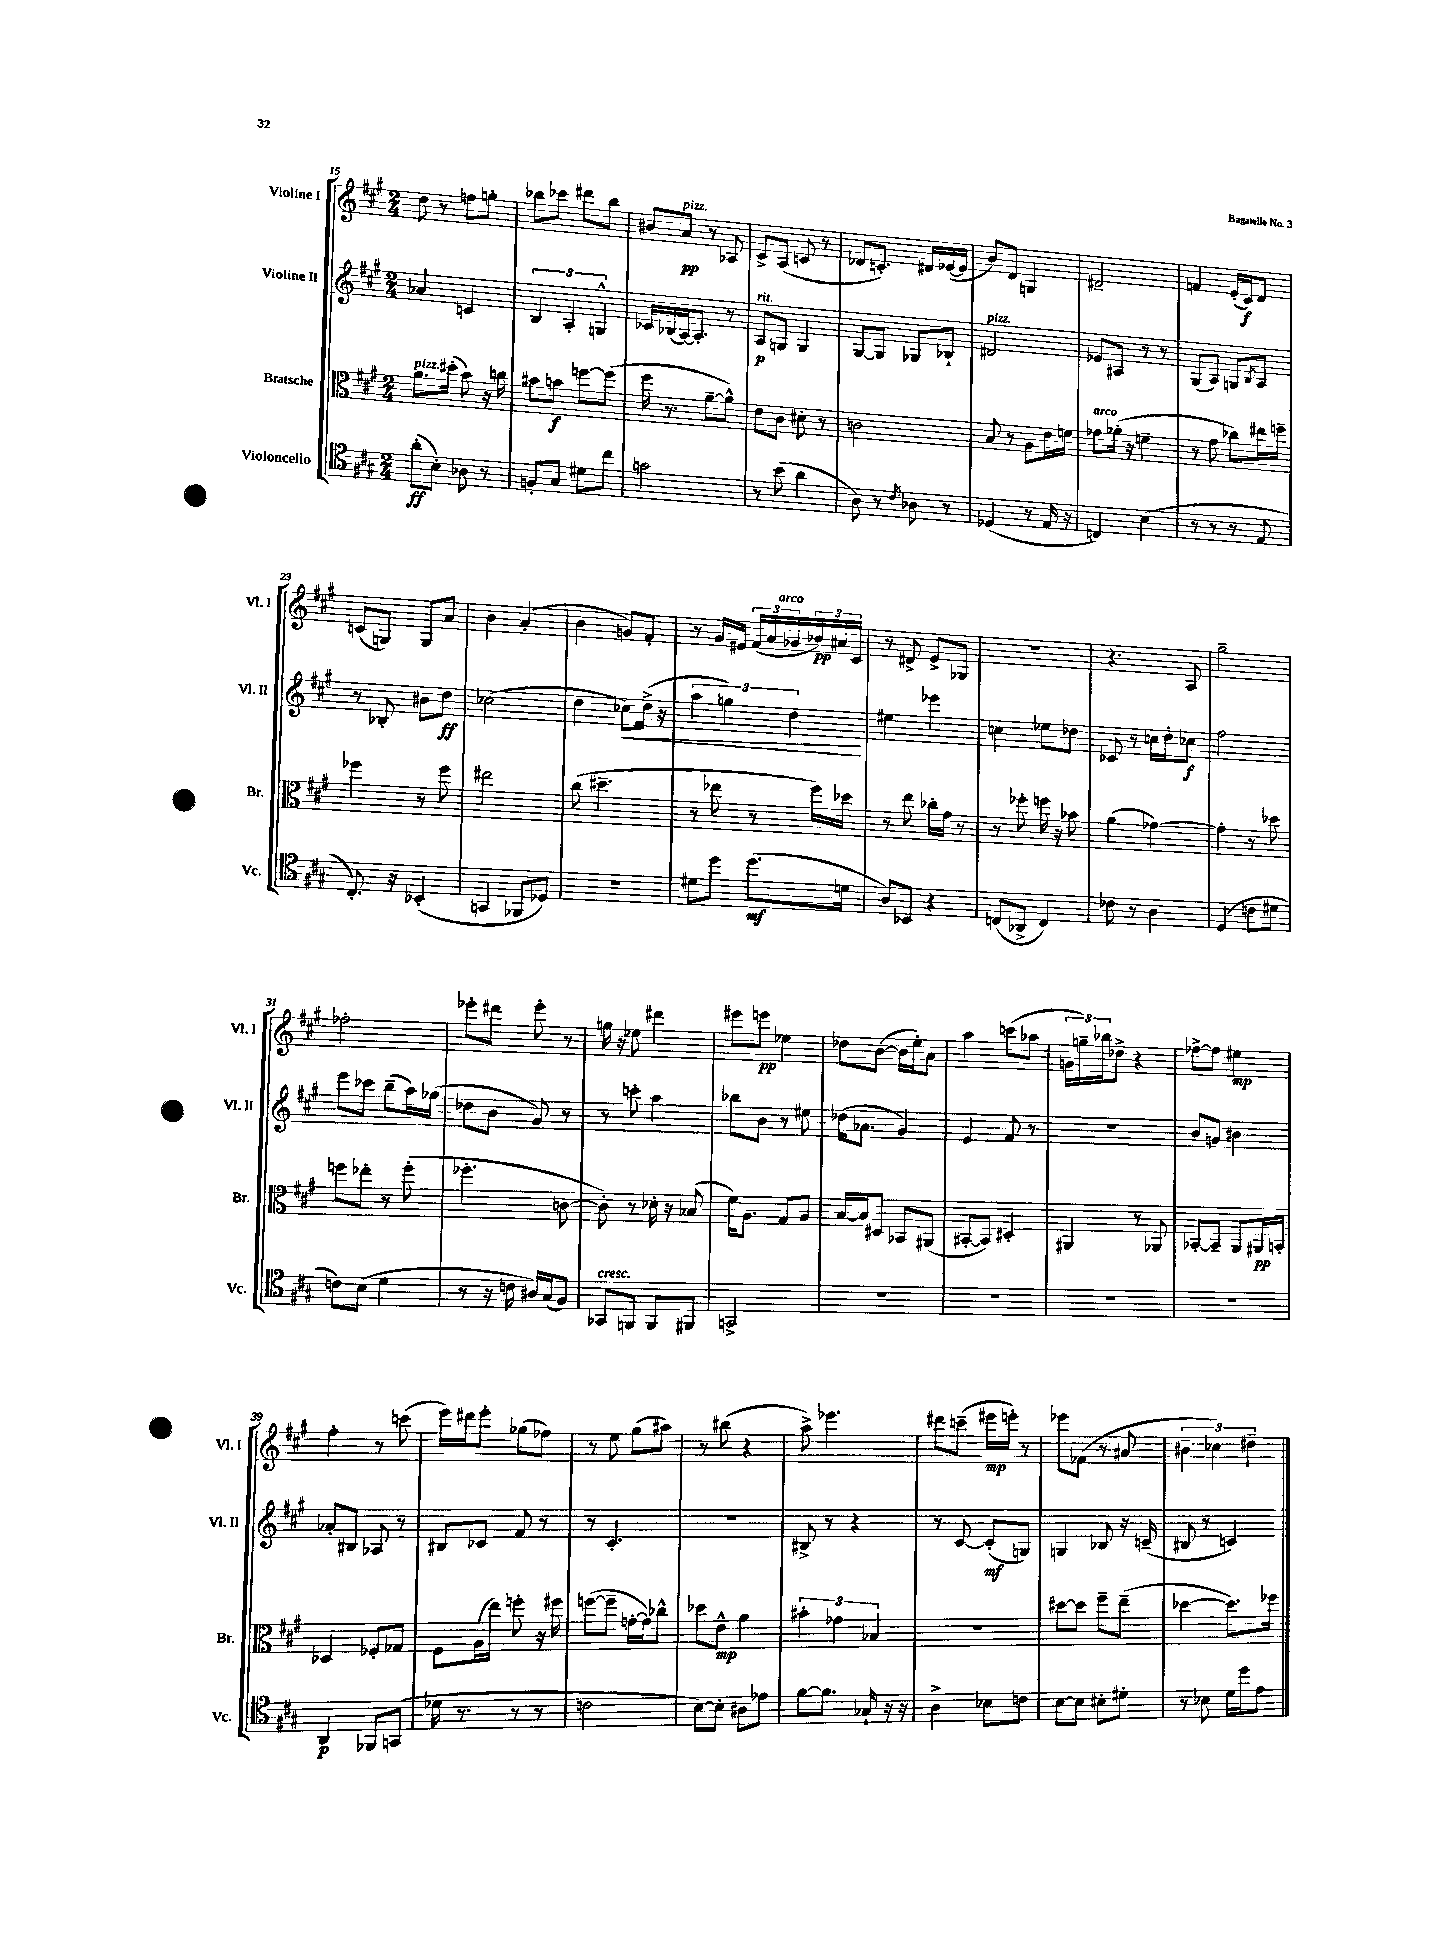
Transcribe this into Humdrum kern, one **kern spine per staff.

**kern	**kern	**kern	**kern
*staff4	*staff3	*staff2	*staff1
*clefC4	*clefC3	*clefG2	*clefG2
*k[f#c#g#]	*k[f#c#g#]	*k[f#c#g#]	*k[f#c#g#]
*M2/4	*M2/4	*M2/4	*M2/4
(8a'	8.a	4a-	8dd
8B')	.	.	8r
.	(16dd#'	.	.
8A-	8b)	4c	8ff
8r	16r	.	8gg'
.	16cc	.	.
=	=	=	=
8F'	8b#	6B	8bb-
8G#	8b	.	8ccc-
.	.	6A'	.
8d#	[8ff	.	8ddd#
.	.	6G^^	.
8cc#	(8ff]	.	8bb-
=	=	=	=
2g	16ff#	16c-	8b#
.	8.r	(16B-	.
.	.	[16A)	8a
.	.	8.A']	.
.	[8a~	.	8r
.	8a^^])	8r	8A-
=	=	=	=
8r	8e	8A	8c#^
(8b	8c#	8G	(8A
4a	8d#'	4G	8c
.	8r	.	8r
=	=	=	=
8A)	2c	[8G#	8d-
8r	.	8G#]	8.c')
8qc#	.	.	.
8A-	.	8G-	.
.	.	.	16d#
8r	.	8B-`	([16e-
.	.	.	16e-]
=	=	=	=
(4D-	8B	2d#	8b)
.	8r	.	8d
8r	8A	.	4G
16E	16e	.	.
16r	16f	.	.
=	=	=	=
4C)	8g-	8e-	2d#~
.	(16a-'	8A#	.
.	16r	.	.
(4B	4f~	8r	.
.	.	8r	.
=	=	=	=
8r	8r	(8G#	4f
8r	8g#	8A)	.
8r	8cc-)	8G	(16e'
.	.	.	16c#)
.	.	8qB	.
8E	16ee#	8A	8d
.	16ff~	.	.
=	=	=	=
8.C#')	4ff-	8r	(8c
.	.	8B-'	8G)
16r	.	.	.
(4BB-'	8r	8b#	8G
.	8ff-	8dd	8a
=	=	=	=
4GG	2ee#	(2cc-	4b
8FF-	.	.	(4a'
8D-)	.	.	.
=	=	=	=
2r	(8cc#	4dd	4b
.	4.dd#~	.	.
.	.	8cc-)	8g)
.	.	(16dd^	8f#'
.	.	16r	.
=	=	=	=
8d#	8r	6aa	8r
8dd	8ee-	.	16g#
.	.	6gg)	.
.	.	.	16e#
(8.dd	8r	.	(24f#
.	.	.	24a
.	.	6dd	24g-
.	16ff#)	.	24b-)
.	.	.	24a#
16d	16dd-	.	.
.	.	.	24c#
=	=	=	=
8A)	8r	4ee#	8r
8BB-	8ee	.	8d#^
4r	16cc-'	4eee-	8e^
.	16g#	.	.
.	8r	.	8G-
=	=	=	=
(8C	8r	4cc	2r
8AA-^	8ff-'	.	.
4C)	16ff	8ee-	.
.	16r	.	.
.	8b-	8dd-	.
=	=	=	=
8c-	(4a	8c-	4.r
8r	.	8r	.
4A	[4g-)	16cc	.
.	.	16dd'	.
.	.	8cc-	8A
=	=	=	=
(4D	4g-']	2ff#	2gg#~
8c	8r	.	.
8d#	8dd-	.	.
=	=	=	=
8c)	8ff	8eee	2ff-'
(8B	8ee-'	8ccc-	.
4d	8r	(8bb~	.
.	(8ff'	16aa)	.
.	.	(16gg-	.
=	=	=	=
8r	4.ff-'	8dd-	8eee-'
16r	.	8b	8ddd#
16c	.	.	.
16A#)	.	8g#)	8eee-'
(16G#	.	.	.
8F#)	[8c	8r	8r
=	=	=	=
8GG-	8c'])	8r	16gg
.	.	.	16r
8FF	8r	8ccc'	8ee-
8FF	16d-'	4aa	4ddd#
.	16r	.	.
8FF#	(8B-	.	.
=	=	=	=
2GG^	16f#)	8bb-	8eee#
.	8.A	.	.
.	.	8b	8eee
.	8G#	8r	4ee-
.	8A	8ee#	.
=	=	=	=
2r	[16B	(16dd-	8dd-
.	16B]	8.a-	.
.	8D#	.	([8b
.	8BB-	4g#)	16b]
.	.	.	16ee')
.	(8AA#	.	8a
=	=	=	=
2r	[8BB#'	4e	4aa
.	8BB#])	.	.
.	4D#'	8f#	(8ccc
.	.	8r	8aa-
=	=	=	=
2r	4AA#	2r	24g
.	.	.	24gg~)
.	.	.	24bb-
.	.	.	8dd-^
.	8r	.	4r
.	8AA-	.	.
=	=	=	=
2r	[8BB-'	8b	[8ff-^
.	8BB-~]	8g	8ff-]
.	8AA	4b#	4ee#
.	16AA#	.	.
.	16BB'	.	.
=	=	=	=
4AA	4D-	8a-'	4ff#'
.	.	8B#	.
8FF-	8F-'	8A-	8r
(8GG	8G-	8r	(8ccc
=	=	=	=
16d-	8F#	8B#	16eee)
8.r	.	.	16ddd#
.	(16A	8c-	8eee'
.	16ee)	.	.
8r	8ff'	8f#	(8gg-
8r	16r	8r	8ff-)
.	16ff#	.	.
=	=	=	=
2c	([8ff	8r	8r
.	8ff~]	4.c#'	8ee
.	[16g'	.	(8gg#
.	16g])	.	.
.	8cc-^^	.	8aa#)
=	=	=	=
[8B)	8dd-	2r	8r
8B']	8e^^	.	(8bb#
8A#	4a	.	4r
8e-	.	.	.
=	=	=	=
[8f#	6b#'	8B#^	8aa^)
8.f#]	.	8r	4.eee-
.	6g-	.	.
.	.	4r	.
16G-`	.	.	.
.	6B-	.	.
16r	.	.	.
16r	.	.	.
=	=	=	=
4A^	2r	8r	8ddd#
.	.	[8c#	(8ccc~
8B-	.	(8c#']	16eee#
.	.	.	16eee')
8c	.	8G)	8r
=	=	=	=
[8B	[8dd#	4G	8eee-
8B]	8dd#]	.	(8f-
8B#'	8ff#~	8B-	8r
8d#'	(8ee~	16r	8a#
.	.	(16c~	.
=	=	=	=
8r	[4dd-	8B#	6b#~
8B-	.	8r	.
.	.	.	6cc-)
16d	8.dd-])	4c)	.
16dd	.	.	.
.	.	.	6dd#~
8e	.	.	.
.	16ff-	.	.
==	==	==	==
*-	*-	*-	*-
